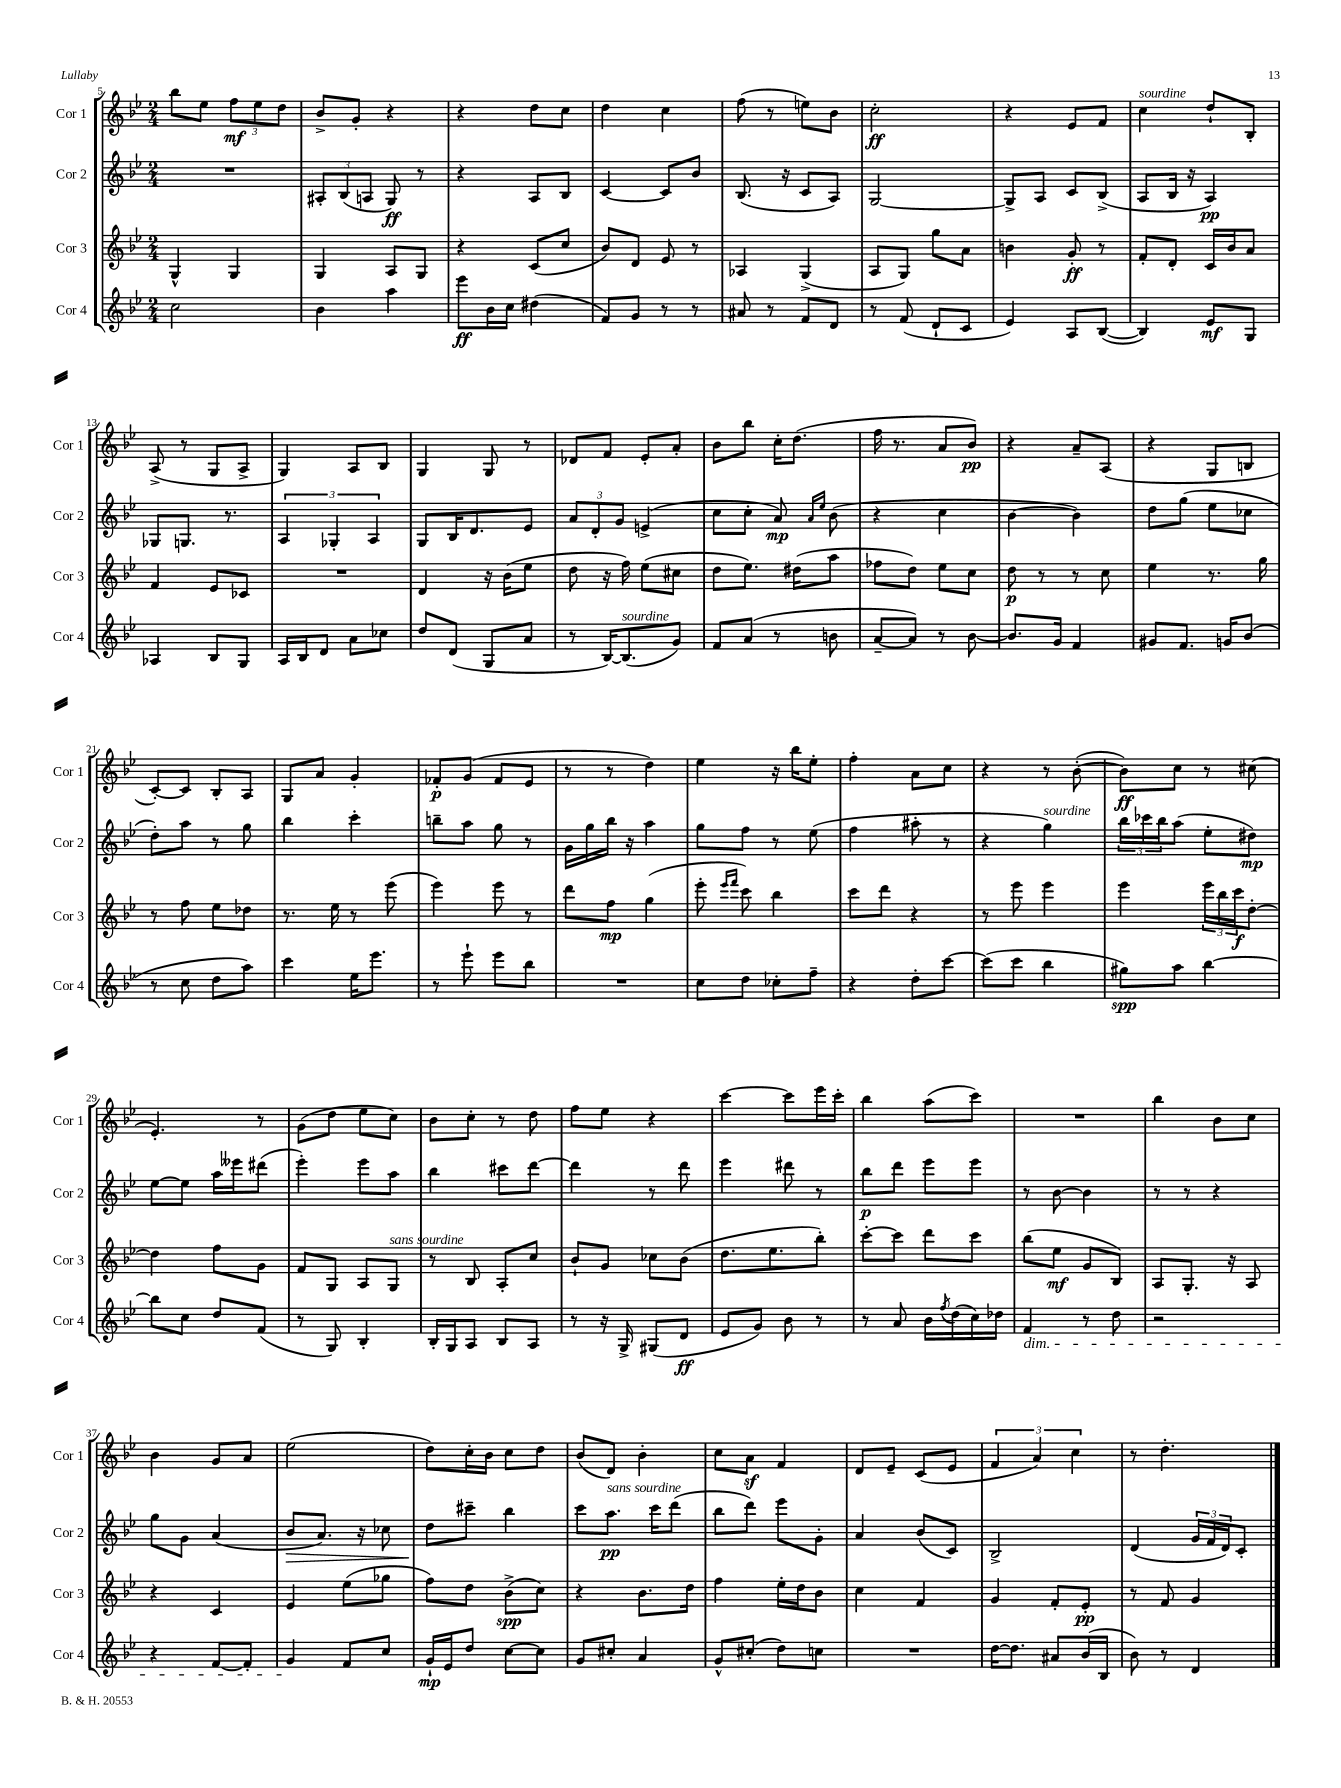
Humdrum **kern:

**kern	**kern	**kern	**kern
*staff4	*staff3	*staff2	*staff1
*clefG2	*clefG2	*clefG2	*clefG2
*k[b-e-]	*k[b-e-]	*k[b-e-]	*k[b-e-]
*M2/4	*M2/4	*M2/4	*M2/4
2cc\	4G^^/	2r	8bb-\L
.	.	.	8ee-\J
.	4G/	.	12ff\L
.	.	.	12ee-\
.	.	.	12dd\J
=	=	=	=
4b-\	4G/	12A#'/L	8b-^/L
.	.	(12B-/	.
.	.	.	8g'/J
.	.	12A/J	.
4aa\	8A/L	8G/)	4r
.	8G/J	8r	.
=	=	=	=
8eee-\L	4r	4r	4r
16b-\L	.	.	.
16cc\JJ	.	.	.
(4dd#\	(8c/L	8A/L	8dd\L
.	8cc/J	8B-/J	8cc\J
=	=	=	=
8f/L)	8b-/L)	[4c/	4dd\
8g/J	8d/J	.	.
8r	8e-/	8c/]L	4cc\
8r	8r	8b-/J	.
=	=	=	=
8a#/	4A-/	(8.B-/	(8ff\
8r	.	.	8r
.	.	16r	.
8f/L	(4G^/	8c/L	8ee\L)
8d/J	.	8A/J)	8b-\J
=	=	=	=
8r	8A/L	[2G/	2cc'\
(8f/	8G/J)	.	.
8d`/L	8gg\L	.	.
8c/J	8a\J	.	.
=	=	=	=
4e-/)	4b\	8G^/]L	4r
.	.	8A/J	.
8A/L	8g'/	8c/L	8e-/L
([8B-/J	8r	(8B-^/J	8f/J
=	=	=	=
4B-/])	8f'/L	8A/L	4cc\
.	8d'/J	16B-/Jk	.
.	.	16r	.
8e-/L	16c/LL	4A/)	8dd`/L
.	16b-/J	.	.
8G/J	8a/J	.	8B-'/J
=	=	=	=
4A-/	4f/	8G-/L	(8A^/
.	.	8.G/J	8r
8B-/L	8e-/L	.	8G/L
.	.	8.r	.
8G/J	8c-/J	.	8A^/J
=	=	=	=
16A/LL	2r	6A/	4G/)
16B-/J	.	.	.
8d/J	.	.	.
.	.	6G-'/	.
8a\L	.	.	8A/L
.	.	6A/	.
8cc-\J	.	.	8B-/J
=	=	=	=
8dd/L	4d/	8G/L	4G/
(8d/J	.	16B-/K	.
.	.	8.d/	.
8G/L	16r	.	8G/
.	(16b-\LK	.	.
8a/J	8ee-\J	8e-/J	8r
=	=	=	=
8r	8dd\	12a/L	8d-/L
.	.	12d'/	.
[16B-/LK)	16r	.	8f/J
.	.	12g/J	.
(8.B-/]	16ff\)	.	.
.	(8ee-\L	(4e^/	8e-'/L
8g/J)	8cc#\J	.	8a'/J
=	=	=	=
8f/L	8dd\L	8cc\L	8b-\L
(8a/J	8.ee-\J)	8cc'\J	8bb-\J
8r	.	8a/)	16cc'\LK
.	(16dd#\LK	.	(8.dd\J
.	.	16qqa/LL	.
.	.	16qqee-/JJ	.
8b\	8aa\J	(8b-\	.
=	=	=	=
[8a~/L	8ff-\L	4r	16ff\
.	.	.	8.r
8a/]J)	8dd\J)	.	.
8r	8ee-\L	4cc\	8a/L
[8b-\	8cc\J	.	8b-/J)
=	=	=	=
8.b-/]L	8dd\	[4b-\	4r
.	8r	.	.
16g/Jk	.	.	.
4f/	8r	4b-\])	8a~/L
.	8cc\	.	(8A/J
=	=	=	=
8g#/L	4ee-\	8dd\L	4r
8.f/J	.	(8gg\J	.
.	8.r	8ee-\L	8G/L
16g/LK	.	.	.
(8b-/J	.	8cc-\J	8B/J
.	16gg\	.	.
=	=	=	=
8r	8r	8dd'\L)	[8c'/L)
8cc\	8ff\	8aa\J	8c/]J
8dd\L	8ee-\L	8r	8B-'/L
8aa\J)	8dd-\J	8gg\	8A/J
=	=	=	=
4ccc\	8.r	4bb-\	8G/L
.	.	.	8a/J
.	16ee-\	.	.
16ee-\LK	8r	4ccc'\	4g'/
8.eee-\J	.	.	.
.	(8eee-\	.	.
=	=	=	=
8r	4eee-\)	8bb~\L	8f-'/L
8eee-`\	.	8aa\J	(8g/J
8eee-\L	8eee-\	8gg\	8f-/L
8bb-\J	8r	8r	8e-/J
=	=	=	=
2r	8ddd\L	16g\LL	8r
.	.	16gg\	.
.	8ff\J	16bb-\JJ	8r
.	.	16r	.
.	(4gg\	4aa\	4dd\)
=	=	=	=
8cc\L	8eee-'\	8gg\L	4ee-\
.	16qqeee-/LL	.	.
.	16qqfff/JJ	.	.
8dd\J	8ccc\)	8ff\J	.
8cc-'\L	4bb-\	8r	16r
.	.	.	16bb-\LK
8ff~\J	.	(8ee-\	8ee-'\J
=	=	=	=
4r	8ccc\L	4ff\	4ff'\
.	8ddd\J	.	.
8dd'\L	4r	8aa#'\	8a\L
[8ccc\J	.	8r	8cc\J
=	=	=	=
(8ccc\]L	8r	4r	4r
8ccc\J	8eee-\	.	.
4bb-\	4eee-\	4gg\)	8r
.	.	.	([8b-'\
=	=	=	=
8gg#\L)	4eee-\	24bb-\LL	8b-\]L)
.	.	24ccc-\	.
.	.	24bb-\J	.
8aa\J	.	(8aa\J	8cc\J
[4bb-\	24eee-\LL	8ee-'\L	8r
.	24bb-\	.	.
.	24ccc\J	.	.
.	[8dd'\J	8dd#\J)	(8cc#\
=	=	=	=
8bb-\]L	4dd\]	[8ee-\L	4.e-'/)
8cc\J	.	8ee-\]J	.
8dd/L	8ff\L	16aa\LL	.
.	.	16eee--\J	.
(8f/J	8g\J	(8ddd#\J	8r
=	=	=	=
8r	8f/L	4eee-'\)	(8g\L
8G/)	8G/J	.	8dd\J
4B-'/	8A/L	8eee-\L	8ee-\L
.	8G/J	8aa\J	8cc\J)
=	=	=	=
16B-'/LL	8r	4bb-\	8b-\L
16G/J	.	.	.
8A/J	8B-/	.	8cc'\J
8B-/L	8A'/L	8ccc#\L	8r
8A/J	8cc/J	[8ddd\J	8dd\
=	=	=	=
8r	8b-`/L	4ddd\]	8ff\L
16r	8g/J	.	8ee-\J
16G^/	.	.	.
(8G#/L	8cc-\L	8r	4r
8d/J	(8b-\J	8ddd\	.
=	=	=	=
8e-/L	8.dd\L	4eee-\	[4ccc\
8g/J)	.	.	.
.	8.ee-\	.	.
8b-\	.	8ddd#\	8ccc\]L
8r	8bb-'\J)	8r	16eee-\L
.	.	.	16ccc'\JJ
=	=	=	=
8r	[8ccc'\L	8bb-\L	4bb-\
8a/	8ccc\]J	8ddd\J	.
16b-\LL	8ddd\L	8eee-\L	(8aa\L
8qff/	.	.	.
(16dd\	.	.	.
16cc\)	8ccc\J	8eee-\J	8ccc\J)
16dd-\JJ	.	.	.
=	=	=	=
4f/	(8bb-\L	8r	2r
.	8ee-\J	[8b-\	.
8r	8g/L	4b-\]	.
8dd\	8B-/J)	.	.
=	=	=	=
2r	8A/L	8r	4bb-\
.	8.G'/J	8r	.
.	.	4r	8b-\L
.	16r	.	.
.	8A/	.	8cc\J
=	=	=	=
4r	4r	8gg\L	4b-\
.	.	8g\J	.
[8f/L	4c/	(4a/	8g/L
8f'/]J	.	.	8a/J
=	=	=	=
4g/	4e-/	8b-/L	(2ee-\
.	.	8.a/J)	.
8f/L	(8ee-\L	.	.
.	.	16r	.
8cc/J	8gg-\J	8cc-\	.
=	=	=	=
16g`/LL	8ff\L)	8dd\L	8dd\L)
16e-/J	.	.	.
8dd/J	8dd\J	8ccc#~\J	16cc'\L
.	.	.	16b-\JJ
[8cc\L	(8b-^\L	4bb-\	8cc\L
8cc\]J	8cc\J)	.	8dd\J
=	=	=	=
8g/L	4r	8ccc\L	(8b-/L
8cc#'/J	.	8.aa\J	8d/J)
4a/	8.b-\L	.	4b-'\
.	.	16ccc\LK	.
.	.	(8ddd\J	.
.	16dd\Jk	.	.
=	=	=	=
8g^^/L	4ff\	8bb-\L	8cc\L
(8cc#'/J	.	8ddd\J)	8a\J
8dd\L)	16ee-'\LL	8eee-\L	4f/
.	16dd\J	.	.
8cc\J	8b-\J	8g'\J	.
=	=	=	=
2r	4cc\	4a/	8d/L
.	.	.	8e-~/J
.	4f/	(8b-/L	(8c/L
.	.	8c/J)	8e-/J
=	=	=	=
[16dd\LK	4g/	2B-^/	6f/
8.dd\]J	.	.	.
.	.	.	6a/)
8a#/L	8f'/L	.	.
.	.	.	6cc\
(16b-/L	8e-'/J	.	.
16B-/JJ	.	.	.
=	=	=	=
8b-\)	8r	(4d/	8r
8r	8f/	.	4.dd'\
4d/	4g/	24g/LL	.
.	.	24f/	.
.	.	24d/J)	.
.	.	8c'/J	.
==	==	==	==
*-	*-	*-	*-
